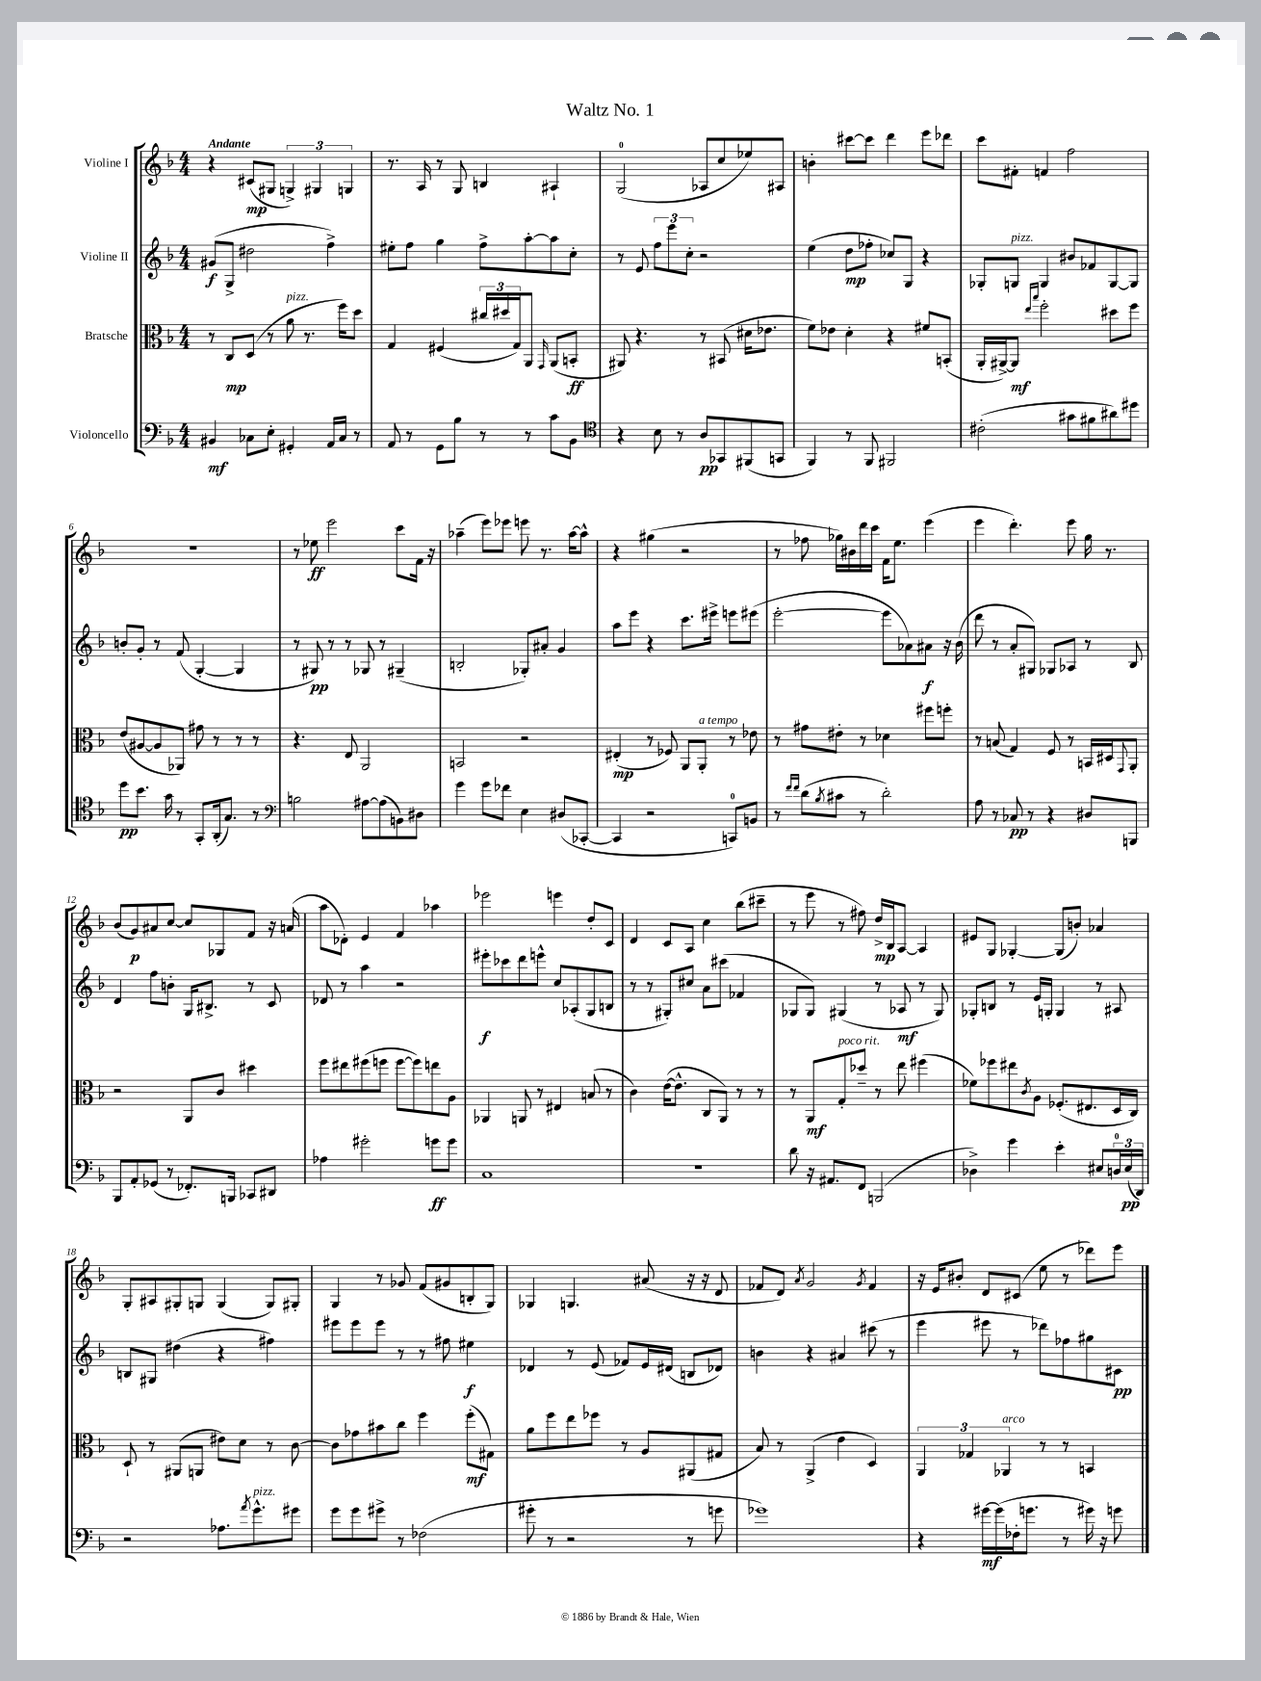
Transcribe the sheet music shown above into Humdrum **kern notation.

**kern	**dynam	**kern	**dynam	**kern	**dynam	**kern	**dynam
*part4	*part4	*part3	*part3	*part2	*part2	*part1	*part1
*staff4	*staff4	*staff3	*staff3	*staff2	*staff2	*staff1	*staff1
*I"Violoncello	*	*I"Bratsche	*	*I"Violine II	*	*I"Violine I	*
*clefF4	*	*clefC3	*	*clefG2	*	*clefG2	*
*k[b-]	*	*k[b-]	*	*k[b-]	*	*k[b-]	*
*M4/4	*	*M4/4	*	*M4/4	*	*M4/4	*
=1	=1	=1	=1	=1	=1	=1	=1
!	!	!	!	!	!	!LO:TX:a:B:t=Andante	!
4BB#X/	mf	8r	.	(8g#X/L	f	4r	.
.	.	8C/L	mp	8G^/J	.	.	.
8C-X\L	.	(8D/J	.	2dd#X\	.	(8c#X/L	mp
8E'\J	.	8r	.	.	.	8G#X/J	.
!	!	!LO:TX:a:i:t=pizz.	!	!	!	!	!
4GG#X'/	.	8a\	.	.	.	6Gn^/)	.
.	.	8.r	.	.	.	.	.
.	.	.	.	.	.	6G#X/	.
16AA/LL	.	.	.	4ff^\)	.	.	.
16C-/JJ	.	16ff\KL)	.	.	.	.	.
.	.	.	.	.	.	6Gn/	.
8r	.	8dd\J	.	.	.	.	.
=2	=2	=2	=2	=2	=2	=2	=2
8AA/	.	4G/	.	8ee#X'\L	.	8.r	.
8r	.	.	.	8ff\J	.	.	.
.	.	.	.	.	.	16A/	.
8GG\L	.	(4F#X/	.	4gg\	.	8r	.
8B-\J	.	.	.	.	.	8G/	.
8r	.	24cc#X/LL	.	8ff^\L	.	4Bn/	.
.	.	24dd#X/	.	.	.	.	.
.	.	24G/J)	.	.	.	.	.
8r	.	8AA/J	.	[8aa'\	.	.	.
.	.	16qqGG/	.	.	.	.	.
8c\L	.	(8AA/L	.	8aa\]	.	4A#X`/	.
8BB-\J	.	8BBn'/J	ff	8cc'\J	.	.	.
=3	=3	=3	=3	=3	=3	=3	=3
*clefC4	*	*	*	*	*	*	*
4r	.	8AA#X/)	.	8r	.	(2G/	.
.	.	4.r	.	8e/	.	.	.
8B-\	.	.	.	12ff\L	.	.	.
.	.	.	.	12eee\	.	.	.
8r	.	.	.	.	.	.	.
.	.	.	.	12cc'\J	.	.	.
8A/L	pp	8r	.	2r	.	8A-X/L	.
8GG-X/	.	(8BB#X/	.	.	.	8cc/	.
(8FF#X/	.	16d#X\KL	.	.	.	8ee-X/)	.
.	.	8.e-X\J	.	.	.	.	.
8GGn/J	.	.	.	.	.	8A#X/J	.
=4	=4	=4	=4	=4	=4	=4	=4
4FF/)	.	8f\L)	.	(4ee\	.	4bn'\	.
.	.	8e-X\J	.	.	.	.	.
8r	.	4d'\	.	8dd\L	mp	[8ccc#X\L	.
8FF/	.	.	.	8ff-X'\J	.	8ccc#\J]	.
2FF#X/	.	4r	.	8cc-X/L)	.	4ddd\	.
.	.	.	.	8G/J	.	.	.
.	.	8f#X/L	.	4r	.	8eee\L	.
.	.	(8BBn'/J	.	.	.	8ddd-X\J	.
=5	=5	=5	=5	=5	=5	=5	=5
(2c#X'\	.	16AA'/LL	.	8G-X'/L	.	8ccc\L	.
.	.	[16AA#X^/J)	.	.	.	.	.
!	!	!	!	!LO:TX:a:i:t=pizz.	!	!	!
.	.	8AA#/J]	mf	8Gn/J	.	8f#X'\J	.
.	.	16qqee/LL	.	.	.	.	.
.	.	16qqbb-/JJ	.	.	.	.	.
.	.	2ff'\	.	4G/	.	4fn/	.
8g#X\L	.	.	.	8b#X/L	.	2ff\	.
8f#X\	.	.	.	8f-X/	.	.	.
8a#X\)	.	8dd#X\L	.	[8G/	.	.	.
8dd#X\J	.	8ff\J	.	8G/J]	.	.	.
!!LO:LB:g=z
=6	=6	=6	=6	=6	=6	=6	=6
8dd\L	pp	(8e/L	.	8bn'/L	.	1r	.
8.b-\J	.	[8A#X/	.	8g'/J	.	.	.
.	.	8A#/]	.	8r	.	.	.
16g\	.	.	.	.	.	.	.
8r	.	8AA-X/J)	.	(8f/	.	.	.
8GG'/L	.	8g#X\	.	[4G'/	.	.	.
(16AA'/k	.	8r	.	.	.	.	.
8.G/J)	.	.	.	.	.	.	.
.	.	8r	.	4G/]	.	.	.
8r	.	8r	.	.	.	.	.
=7	=7	=7	=7	=7	=7	=7	=7
*clefF4	*	*	*	*	*	*	*
2Bn\	.	4.r	.	8r	.	8r	.
.	.	.	.	8G#X/)	pp	8ee-X\	ff
.	.	.	.	8r	.	2eee\	.
.	.	8E/	.	8r	.	.	.
[8A#X\L	.	2AA/	.	8G-X/	.	.	.
(8A#\]	.	.	.	8r	.	.	.
8BBn\)	.	.	.	(4G#X~/	.	8ccc\L	.
8D#X\J	.	.	.	.	.	16f\Jk	.
.	.	.	.	.	.	16r	.
=8	=8	=8	=8	=8	=8	=8	=8
4g\	.	2BBn/	.	2Bn'/	.	(4aa-X~\	.
8g\L	.	.	.	.	.	8eee\L)	.
8f-X\J	.	.	.	.	.	8eee-X\J	.
4E\	.	2r	.	8G-X'/L)	.	8eeen\	.
.	.	.	.	8a#X'/J	.	8.r	.
(8D#X/L	.	.	.	4g/	.	.	.
.	.	.	.	.	.	[16aa-\KL	.
[8CC-X'/J	.	.	.	.	.	8aa-^^\J]	.
=9	=9	=9	=9	=9	=9	=9	=9
4CC-/]	.	(4E#X'/	mp	8aa\L	.	4r	.
.	.	.	.	8eee\J	.	.	.
2r	.	8r	.	4r	.	(4gg#X\	.
.	.	8F-X/)	.	.	.	.	.
.	.	8AA/L	.	8.ccc\L	.	2r	.
!	!	!LO:TX:a:i:t=a tempo	!	!	!	!	!
.	.	8AA'/J	.	.	.	.	.
.	.	.	.	16eee#X^\Jk	.	.	.
8CCn/L)	.	8r	.	8eeen\L	.	.	.
8BBn/J	.	8e-X\	.	(8eee#X\J	.	.	.
=10	=10	=10	=10	=10	=10	=10	=10
8r	.	8r	.	[2eee'\	.	8r	.
16qqf/LL	.	.	.	.	.	.	.
16qqf/JJ	.	.	.	.	.	.	.
(8d\L	.	8g#X\L	.	.	.	8ff-X\	.
8qB-/	.	.	.	.	.	.	.
8c#X\J	.	8e#X'\J	.	.	.	16gg-X\LL)	.
.	.	.	.	.	.	16b#X\	.
8r	.	8r	.	.	.	16ddd\	.
.	.	.	.	.	.	16ccc\JJ	.
2d'\)	.	4d-X\	.	8eee\L]	.	16f\KL	.
.	.	.	.	.	.	8.ee\J	.
.	.	.	.	8a-X\)	.	.	.
.	.	8ff#X\L	.	8a#X\J	f	(4eee\	.
.	.	8ffn'\J	.	16r	.	.	.
.	.	.	.	(16b-\	.	.	.
=11	=11	=11	=11	=11	=11	=11	=11
8A\	.	8r	.	8ddd\	.	4eee\	.
8r	.	(8Bn/	.	8r	.	.	.
8C-X/	pp	4G/)	.	8a'/L	.	4.ddd'\)	.
8r	.	.	.	8G#X/J)	.	.	.
4r	.	8F/	.	8G-X/L	.	.	.
.	.	8r	.	8A-X/J	.	8eee\	.
8D#X/L	.	16BBn/LL	.	8r	.	16gg\	.
.	.	16D#X/J	.	.	.	8.r	.
.	.	8qqGG/	.	.	.	.	.
8BBBn/J	.	8AA'/J	.	8B-/	.	.	.
!!LO:LB:g=z
=12	=12	=12	=12	=12	=12	=12	=12
8BBB-/L	.	2r	.	4d/	.	(8b-/L	.
8AA'/	.	.	.	.	.	8g/)	p
(8GG-X/J	.	.	.	8ff\L	.	8a#X/	.
8r	.	.	.	8bn'\J	.	[8cc/J	.
8.FF-X'/L)	.	8AA/L	.	16G/KL	.	8cc/L]	.
.	.	.	.	8.B#X^/J	.	.	.
.	.	8c/J	.	.	.	8G-X/	.
16BBBn/Jk	.	.	.	.	.	.	.
8CC-X/L	.	4dd#X\	.	8r	.	8f/J	.
8DD#X/J	.	.	.	8c/	.	16r	.
.	.	.	.	.	.	(16an/	.
=13	=13	=13	=13	=13	=13	=13	=13
4A-X\	.	8ff\L	.	8d-X/	.	8aa\L	.
.	.	8ee#X\	.	8r	.	8d-X'\J)	.
2g#X'\	.	(8ff#X\	.	4aa\	.	4e/	.
.	.	8ffn\J	.	.	.	.	.
.	.	[8ff\L	.	2r	.	4f/	.
.	.	8ff\])	.	.	.	.	.
8gn\L	ff	8een\	.	.	.	4aa-X\	.
8g\J	.	8A\J	.	.	.	.	.
=14	=14	=14	=14	=14	=14	=14	=14
1C	.	4AA-X/	.	8eee#X'\L	f	2eee-X\	.
.	.	.	.	8ccc-X\	.	.	.
.	.	8AAn/	.	8ddd\	.	.	.
.	.	8r	.	8eeen^^\J	.	.	.
.	.	4E#X/	.	8cc/L	.	4eeen\	.
.	.	.	.	(8A-X'/	.	.	.
.	.	(8Bn/	.	8G/	.	8dd'/L	.
.	.	8r	.	8Bn/J	.	8c/J	.
=15	=15	=15	=15	=15	=15	=15	=15
1r	.	4c\)	.	8r	.	4d/	.
.	.	.	.	8r	.	.	.
.	.	([16e\KL	.	8G#X'/L)	.	8c/L	.
.	.	8.e^^\J]	.	.	.	.	.
.	.	.	.	8cc#X/J	.	8A/J	.
.	.	8C/L	.	8a\L	.	4cc\	.
.	.	8AA/J)	.	(8ccc#X\J	.	.	.
.	.	8r	.	4f-X/	.	(8bb-\L	.
.	.	8r	.	.	.	8ccc#X~\J	.
=16	=16	=16	=16	=16	=16	=16	=16
8d\	.	8r	.	8G-X/L	.	8r	.
16r	.	8AA/L	mf	8G-/J)	.	8eee\	.
8.AA#X/L	.	.	.	.	.	.	.
!	!	!LO:TX:a:i:t=poco rit.	!	!	!	!	!
.	.	8G'/	.	(4G#X/	.	8r	.
8FF/J	.	8dd-X~/J	.	.	.	8ff#X\)	.
(2BBBn/	.	8r	.	8r	.	16dd^/LL	mp
.	.	.	.	.	.	16B-/J	.
.	.	8ee\	.	8A-X/	mf	[8A/J	.
.	.	(4ff#X\	.	8r	.	4A/]	.
.	.	.	.	8G#/)	.	.	.
=17	=17	=17	=17	=17	=17	=17	=17
4D-X^\)	.	8f-X\L)	.	8G-X'/L	.	8e#X/L	.
.	.	8ff-X\	.	8Bn/J	.	8G/J	.
4g\	.	8ee#X\	.	8r	.	[4G-X'/	.
.	.	8qc/	.	.	.	.	.
.	.	8A\J	.	16e/LL	.	.	.
.	.	.	.	16Gn'/JJ	.	.	.
4e'\	.	(8.F-X'/L	.	4G/	.	(8G-/L]	.
.	.	.	.	.	.	8bn'/J)	.
.	.	8.E#X/	.	.	.	.	.
8E#X/L	.	.	.	8r	.	4a-X/	.
24Dn/L	.	16D/L	.	8A#X/	.	.	.
(24E#/	pp	.	.	.	.	.	.
.	.	16C/JJ)	.	.	.	.	.
24DD/JJ)	.	.	.	.	.	.	.
!!LO:LB:g=z
=18	=18	=18	=18	=18	=18	=18	=18
2r	.	8D`/	.	8Bn/L	.	8G'/L	.
.	.	8r	.	8G#X/J	.	8A#X/	.
.	.	(8AA#X/L	.	(4dd#X\	.	8G#X'/	.
.	.	8AAn/J	.	.	.	8Gn/J	.
8.A-X\L	.	8e#X\L)	.	4r	.	(4G/	.
.	.	8d\J	.	.	.	.	.
8qa/	.	.	.	.	.	.	.
!LO:TX:a:i:t=pizz.	!	!	!	!	!	!	!
8.g^^\	.	.	.	.	.	.	.
.	.	8r	.	4ff#X\)	.	8G/L)	.
8g#X\J	.	[8c\	.	.	.	8G#X'/J	.
=19	=19	=19	=19	=19	=19	=19	=19
8g\L	.	8c\L]	.	8eee#X\L	.	4G/	.
8g\	.	8g-X\	.	8eee#\	.	.	.
8g#X^\J	.	8b#X\	.	8eee#\J	.	8r	.
8r	.	8cc\J	.	8r	.	8g-X/	.
(2F-X\	.	4ff\	.	8r	.	(8f/L	.
.	.	.	.	8ff#X\	.	8g#X/	.
.	.	(8ff'\L	mf	4ee#X\	f	8Bn'/	.
.	.	8G#X\J)	.	.	.	8G/J)	.
=20	=20	=20	=20	=20	=20	=20	=20
8g#X'\	.	8a\L	.	4d-X/	.	4G-X/	.
8r	.	8ff\	.	.	.	.	.
2r	.	8ee\	.	8r	.	4.Gn/	.
.	.	8ff-X\J	.	(8e/	.	.	.
.	.	8r	.	8f-X/L)	.	.	.
.	.	8A/L	.	16e/L	.	(8a#X/	.
.	.	.	.	(16d#X/JJ	.	.	.
8r	.	(8AA#X/	.	8Bn/L	.	16r	.
.	.	.	.	.	.	16r	.
8gn\	.	8G#X/J	.	8d-X/J)	.	8d/	.
=21	=21	=21	=21	=21	=21	=21	=21
1g-X)	.	8B-/)	.	4bn\	.	8f-X/L	.
.	.	8r	.	.	.	8d/J)	.
.	.	.	.	.	.	8qa/	.
.	.	(4AA^/	.	4r	.	2g/	.
.	.	4e\	.	4a#X/	.	.	.
.	.	.	.	.	.	8qg/	.
.	.	4D/)	.	(8ccc#X\	.	4f-/	.
.	.	.	.	8r	.	.	.
=22	=22	=22	=22	=22	=22	=22	=22
4r	.	6AA/	.	4eee\	.	16r	.
.	.	.	.	.	.	16e/KL	.
.	.	.	.	.	.	8b#X'/J	.
.	.	6G-X/	.	.	.	.	.
[16g#X\LL	mf	.	.	8eee#X\	.	8d/L	.
(16g#\]	.	.	.	.	.	.	.
!	!	!LO:TX:a:i:t=arco	!	!	!	!	!
.	.	6AA-X/	.	.	.	.	.
16F-X'\J	.	.	.	8r	.	(8c#X/J	.
8.gn\J	.	.	.	.	.	.	.
.	.	8r	.	8ddd-X\L)	.	8ee\	.
8r	.	8r	.	8ff-X\	.	8r	.
16g#X\)	.	4BBn/	.	8gg#X\	.	8ddd-X\L)	.
16r	.	.	.	.	.	.	.
8gn\	.	.	.	8c#X\J	pp	8eee\J	.
==	==	==	==	==	==	==	==
*-	*-	*-	*-	*-	*-	*-	*-
